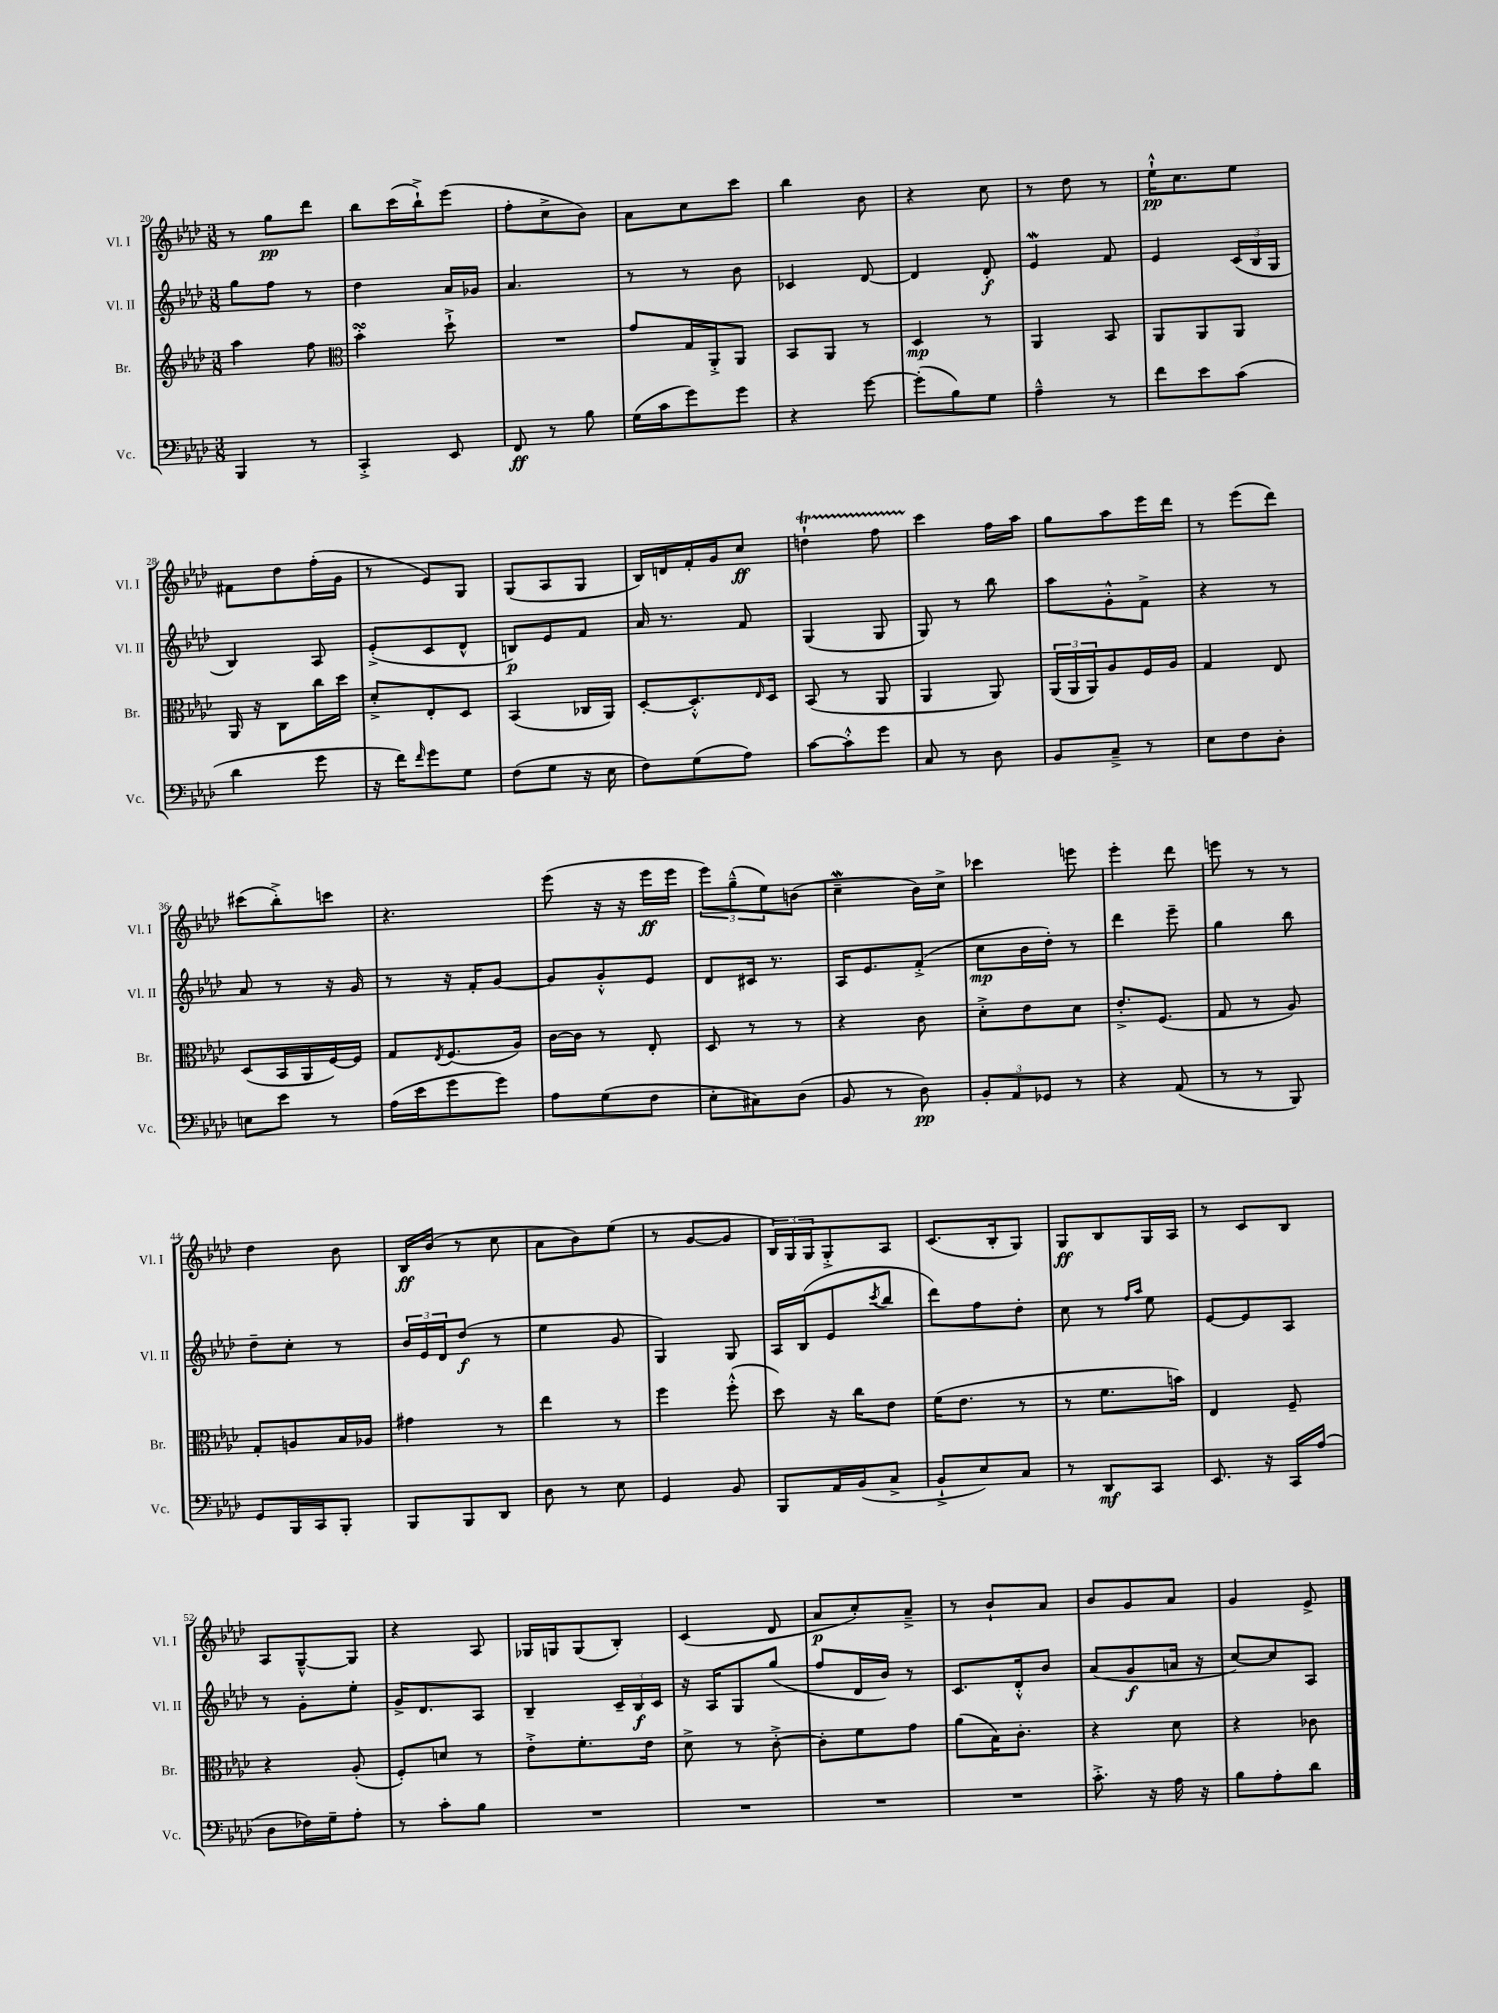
<<
\new StaffGroup <<
\new Staff = "s0" \with { instrumentName = "Vl. I" shortInstrumentName = "Vl. I" } {
    \clef treble \key aes \major \numericTimeSignature \time 3/8
    r8 g''8\pp des'''8 |
    bes''8 c'''16( bes''16-!->) ees'''8( |
    f''8-. c''8-> bes'8) |
    aes'8 c''8 c'''8 |
    bes''4 bes'8 |
    r4 c''8 |
    r8 des''8 r8 |
    ees''16-!-^\pp c''8. ees''8 |
    fis'8 des''8 f''16-.( g'16 |
    r8 ees'8) g8 |
    g8( aes8 g8 |
    bes16) d'16 f'16-. g'16 c''8\ff |
    d''4-!\startTrillSpan f''8 |
    c'''4\stopTrillSpan f''16 aes''16 |
    g''8 aes''8 ees'''16 des'''16 |
    r8 ees'''8( des'''8) |
    cis'''8( bes''8-.->) c'''8 |
    r4. |
    ees'''8( r16 r16 ees'''16\ff ees'''16 |
    \tuplet 3/2 { ees'''8) g''8---^( ees''8) } b'8( |
    c''4--\mordent bes'16) c''16-> |
    ces'''4 e'''8 |
    ees'''4-. des'''8 |
    e'''8 r8 r8 |
    des''4 bes'8 |
    bes16\ff bes'16( r8 c''8 |
    aes'8 bes'8) ees''8( |
    r8 g'8~ g'8 |
    \tuplet 3/2 { bes16) g16 g16 } g8-.-> aes8 |
    c'8.( bes16-. g8) |
    g8\ff bes8 g16 aes16 |
    r8 c'8 bes8 |
    aes8 g8~---^ g8 |
    r4 aes8 |
    ges16 g16 g8( bes8-.) |
    c'4( des'8 |
    aes'8\p c''8-.) aes'8---> |
    r8 bes'8-! aes'8 |
    bes'8 g'8 aes'8 |
    g'4 ees'8-> \bar "|." |
}
\new Staff = "s1" \with { instrumentName = "Vl. II" shortInstrumentName = "Vl. II" } {
    \clef treble \key aes \major \numericTimeSignature \time 3/8
    g''8 f''8 r8 |
    des''4 aes'16 ges'16 |
    aes'4. |
    r8 r8 bes'8 |
    ces'4 des'8~ |
    des'4 des'8-.\f |
    ees'4\mordent f'8 |
    ees'4 \tuplet 3/2 { c'16( bes16 g16 } |
    bes4) aes8 |
    ees'8-.->( c'8 des'8-^ |
    b8\p) ees'8 f'8 |
    aes'16 r8. f'8 |
    g4( g8 |
    g8) r8 bes''8 |
    aes''8 g'8-.-^ f'8-> |
    r4 r8 |
    aes'8 r8 r16 g'16 |
    r8 r16 f'16-. g'8~ |
    g'8 g'8-.-^ ees'8 |
    des'8 cis'16 r8. |
    aes16 ees'8. f'8-.->( |
    c''8\mp bes'16 des''16-.) r8 |
    des'''4 ees'''8-- |
    g''4 bes''8 |
    des''8-- c''8-. r8 |
    \tuplet 3/2 { bes'16 ees'16 des'16 } des''8\f( r8 |
    ees''4 g'8 |
    g4) g8 |
    aes16 bes16( ees'8 \acciaccatura { c'''8 } bes''8 |
    des'''8) f''8 des''8-. |
    c''8 r8 \grace { f''16 aes''16 } ees''8 |
    ees'8~ ees'8 aes8 |
    r8 g'8-. ees''8-. |
    g'16-> des'8. aes8 |
    bes4-- \tuplet 3/2 { c'16-- bes16\f c'16 } |
    r16 aes16 g8 g''8( |
    f''8 des'16 bes'16) r8 |
    c'8. des'16-.-^ bes'8 |
    aes'8( g'8\f a'16 r16 |
    c''8~) c''8 aes8 \bar "|." |
}
\new Staff = "s2" \with { instrumentName = "Br." shortInstrumentName = "Br." } {
    \clef treble \key aes \major \numericTimeSignature \time 3/8
    aes''4 f''8 |
    \clef alto bes'4-.\turn des''8-!-> |
    R4. |
    g'8 g16 aes,16-.-> aes,8 |
    bes,8 aes,8 r8 |
    des4\mp r8 |
    aes,4 bes,8 |
    aes,8 aes,8 aes,8 |
    aes,16 r16 c8 c''16 des''16 |
    des'8-.-> ees8-. des8 |
    bes,4( ces16 aes,16) |
    des8~-. des8.-.-^ \grace { ees16 } des16 |
    bes,8( r8 aes,8 |
    aes,4 aes,8) |
    \tuplet 3/2 { aes,16( aes,16 aes,16) } aes8 f16 aes16 |
    g4 ees8 |
    des8( bes,16 aes,16 f16~) f16 |
    g8 \acciaccatura { ees8 } f8.( aes16) |
    c'16~ c'16 r8 ees8-. |
    des8 r8 r8 |
    r4 c'8 |
    des'8-.-> ees'8 des'8 |
    ees'8.-.-> f8.( |
    g8 r8 aes8) |
    g8-. a8 bes16 aes16 |
    gis'4 r8 |
    ees''4 r8 |
    f''4 f''8-.-^( |
    des''8) r16 c''16 ees'8 |
    f'16( ees'8. r8 |
    r8 f'8. b'16) |
    ees4 f8-- |
    r4 aes8-.( |
    f8-.) d'8 r8 |
    ees'8-.-> f'8.-. ees'16 |
    des'8-> r8 c'8~-.-> |
    c'8-. f'8 g'8 |
    aes'8( bes16) c'8.-. |
    r4 des'8 |
    r4 ces'8 \bar "|." |
}
\new Staff = "s3" \with { instrumentName = "Vc." shortInstrumentName = "Vc." } {
    \clef bass \key aes \major \numericTimeSignature \time 3/8
    bes,,4 r8 |
    c,4-.-> ees,8 |
    f,8\ff r8 bes8 |
    g16( c'16 g'8) g'8 |
    r4 g'8~ |
    g'8-.( bes8) g8 |
    aes4---^ r8 |
    f'8 ees'8 c'8( |
    des'4 g'8 |
    r16 f'16) \grace { f'16 } g'8 g8 |
    f8( g8 r16 ees16 |
    f8) g8( aes8) |
    c'8~ c'8-.-^ g'8 |
    c8 r8 des8 |
    bes,8 c8---> r8 |
    ees8 f8 des8-. |
    e8 ees'8 r8 |
    aes16( ees'16 g'8 g'8) |
    aes8 g8( f8 |
    ees8-. cis8) des8( |
    bes,8 r8 des8\pp) |
    \tuplet 3/2 { bes,8-. aes,8 ges,8 } r8 |
    r4 aes,8( |
    r8 r8 bes,,8) |
    g,8 bes,,16 c,16 bes,,8-. |
    bes,,8 bes,,8 des,8 |
    des8 r8 ees8 |
    g,4 bes,8 |
    bes,,8 aes,16 bes,16( c8-> |
    bes,8-!-> ees8) c8 |
    r8 des,8\mf c,8 |
    ees,8. r16 c,16 aes16( |
    des8 fes16) g16-- aes8-. |
    r8 c'8-. bes8 |
    R4. |
    R4. |
    R4. |
    R4. |
    c'8.-.-> r16 aes16 r16 |
    bes8 aes8-. des'8 \bar "|." |
}
>>
>>
\layout { \context { \Score currentBarNumber = #20 } }
